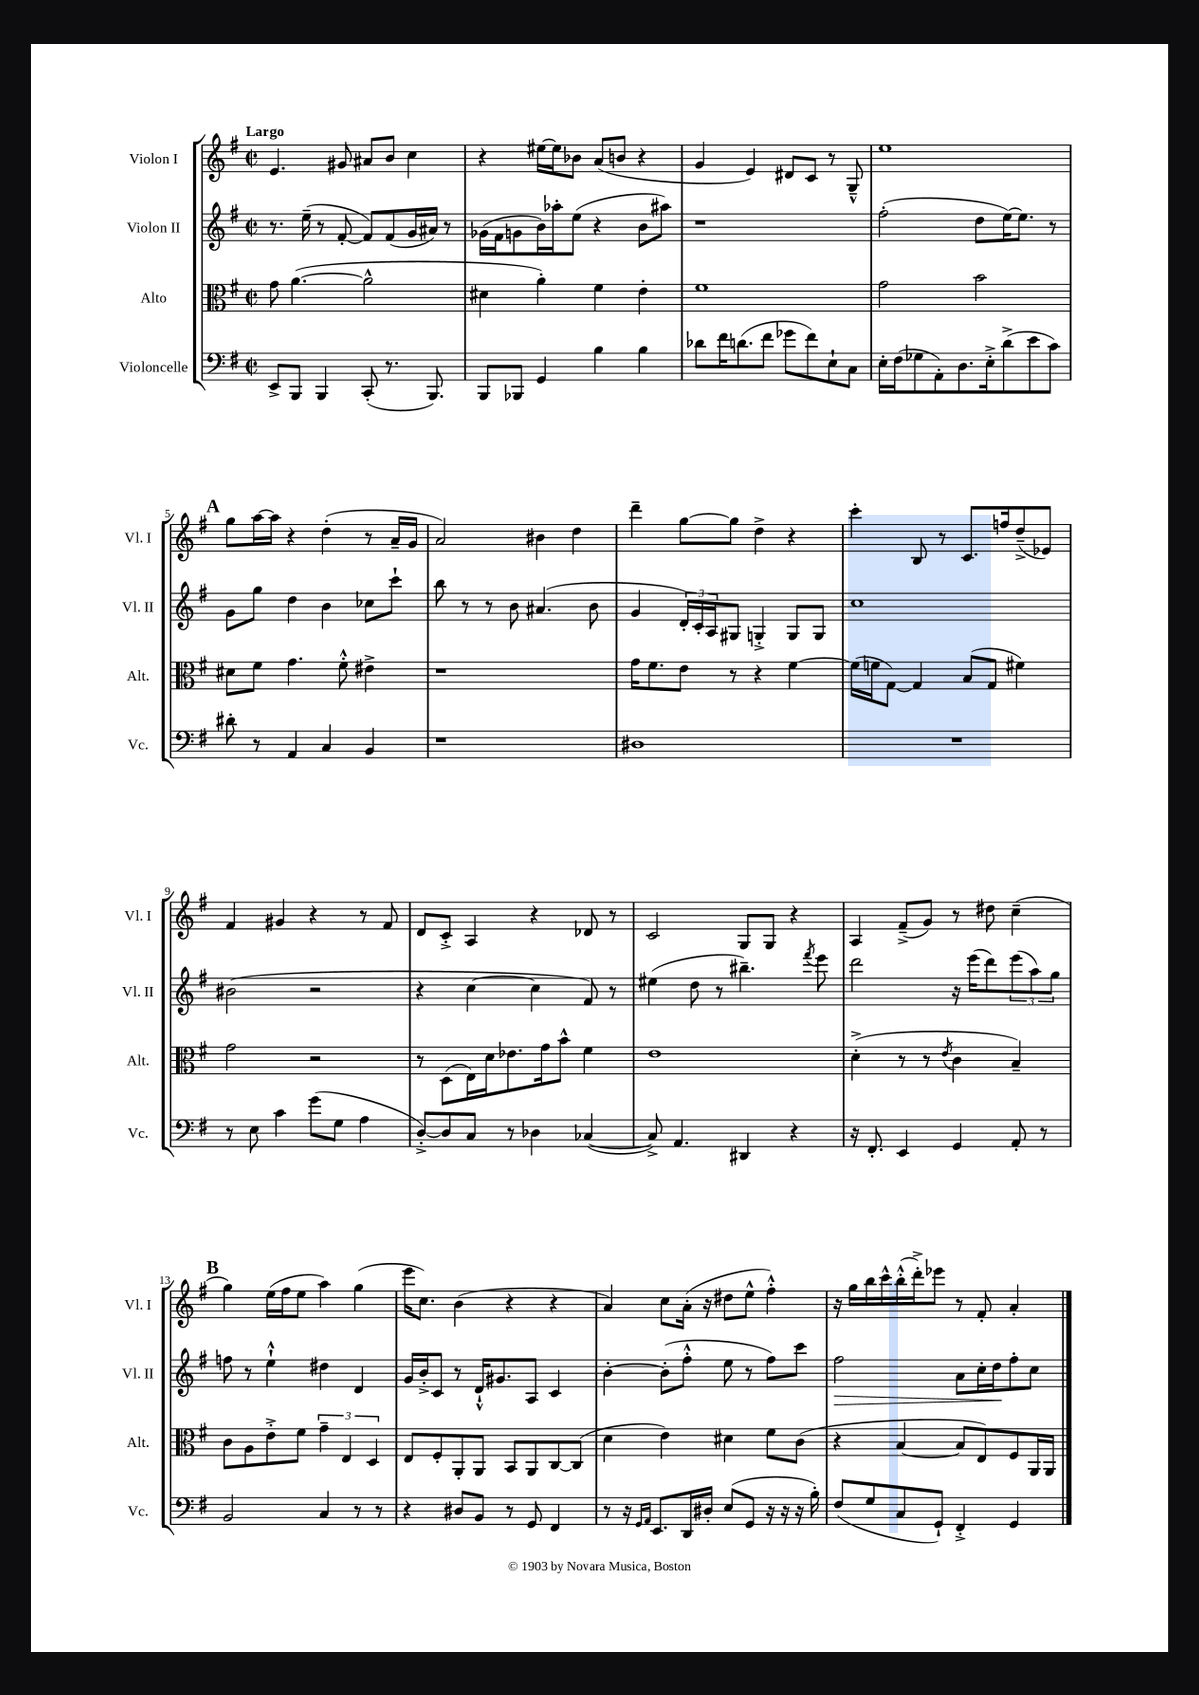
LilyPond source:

<<
\new StaffGroup <<
\new Staff = "s0" \with { instrumentName = "Violon I" shortInstrumentName = "Vl. I" } {
    \clef treble \key g \major \defaultTimeSignature \time 2/2 \tempo "Largo"
    e'4. gis'8 ais'8 b'8 c''4 |
    r4 eis''16~ eis''16 bes'8 a'8( b'8 r4 |
    g'4 e'4) dis'8 c'8 r8 g8---^ |
    e''1 |
    \mark \markup { \bold "A" } g''8 a''16~ a''16 r4 d''4-.( r8 a'16-- g'16 |
    a'2) bis'4 d''4 |
    d'''4-- g''8~ g''8 d''4-> r4 |
    c'''4-. b8 r8 c'8. f''16 d''8--->( ees'8) |
    fis'4 gis'4 r4 r8 fis'8 |
    d'8 c'8-.-> a4 r4 des'8 r8 |
    c'2 g8 g8 r4 |
    a4 fis'8--->( g'8) r8 dis''8 c''4--( |
    \mark \markup { \bold "B" } g''4) e''16( fis''16 e''8 a''4) g''4( |
    e'''16 c''8.) b'4( r4 r4 |
    a'4) c''8 a'16-.( r16 dis''8 e''8-^ fis''4-.-^) |
    r16 g''16 b''16 c'''16-^ b''16-.-^( d'''16-.->) ees'''8 r8 fis'8-. a'4-. \bar "|." |
}
\new Staff = "s1" \with { instrumentName = "Violon II" shortInstrumentName = "Vl. II" } {
    \clef treble \key g \major \defaultTimeSignature \time 2/2
    r8. e''16--( r8 fis'8~-. fis'8) fis'8( g'16 ais'16) r8 |
    ges'16( fis'16 g'8 b'16) aes''16-. e''8( r4 b'8 ais''8) |
    r1 |
    fis''2-.( d''8 e''16~) e''8. r8 |
    \mark \markup { \bold "A" } g'8 g''8 d''4 b'4 ces''8 c'''8-! |
    b''8 r8 r8 b'8 ais'4.( b'8 |
    g'4 \tuplet 3/2 { d'16-.) c'16-. a16 } gis8 g4-.-> g8 g8 |
    c''1 |
    bis'2( r2 |
    r4 c''4~ c''4 fis'8) r8 |
    eis''4( d''8 r8 bis''4.--) \acciaccatura { fis'''8 } e'''8 |
    d'''2 r16 e'''16( d'''8) \tuplet 3/2 { e'''8( a''8) g''8 } |
    \mark \markup { \bold "B" } f''8 r8 e''4-!-^ dis''4 d'4 |
    g'16 b'16-.-> c'8 r8 d'16-!-^ gis'8. a8 c'4 |
    b'4~-. b'8-.( fis''8-.-^ e''8 r8 fis''8) c'''8 |
    fis''2\> a'8 c''16-. d''16\! fis''8-. c''8 \bar "|." |
}
\new Staff = "s2" \with { instrumentName = "Alto" shortInstrumentName = "Alt." } {
    \clef alto \key g \major \defaultTimeSignature \time 2/2
    g'8 a'4.~( a'2-^ |
    dis'4 a'4-.) fis'4 e'4-. |
    fis'1 |
    g'2 b'2 |
    \mark \markup { \bold "A" } dis'8 fis'8 g'4. fis'8-.-^ eis'4-> |
    r1 |
    g'16 fis'8. e'8 r8 r4 fis'4~ |
    fis'16( f'16 g8~) g4 b8( g8 fis'4) |
    g'2 r2 |
    r8 d8( e16) d'16 ees'8. g'16 b'8-^ fis'4 |
    e'1 |
    d'4-.->( r8 r8 \acciaccatura { e'8 } c'4 b4--) |
    \mark \markup { \bold "B" } c'8 a8 e'8-.-> fis'8 \tuplet 3/2 { g'4-- e4 d4 } |
    e8 fis8-. a,8-. a,8 b,8 a,8 c8~ c8( |
    d'4 e'4) dis'4 fis'8 c'8( |
    r4 b4~ b8 e8) fis8 a,16 a,16 \bar "|." |
}
\new Staff = "s3" \with { instrumentName = "Violoncelle" shortInstrumentName = "Vc." } {
    \clef bass \key g \major \defaultTimeSignature \time 2/2
    e,8-> b,,8 b,,4 c,8-.( r8. b,,8.) |
    b,,8 bes,,8 g,4 b4 b4 |
    des'8 fis'16 d'8.( fis'8 ges'8 fis'8) e8-! c8 |
    e16-. fis16( ges8 a,8-.) d8. e16-.-> d'8->( e'8 c'8) |
    \mark \markup { \bold "A" } dis'8-. r8 a,4 c4 b,4 |
    r1 |
    dis1 |
    R1 |
    r8 e8 c'4 g'8( g8 a4 |
    d8~-.->) d8 c8 r8 des4 ces4~( |
    ces8->) a,4. dis,4 r4 |
    r16 fis,8.-. e,4 g,4 a,8-. r8 |
    \mark \markup { \bold "B" } b,2 c4 r8 r8 |
    r4 dis8 b,8 r8 g,8 fis,4 |
    r8 r16 \grace { g,16 a,16 } e,8. d,16 dis16-. e8( g,8 r16 r16 r16 b16-.) |
    fis8( g8 c8 g,8-!) fis,4-.-> g,4 \bar "|." |
}
>>
>>
